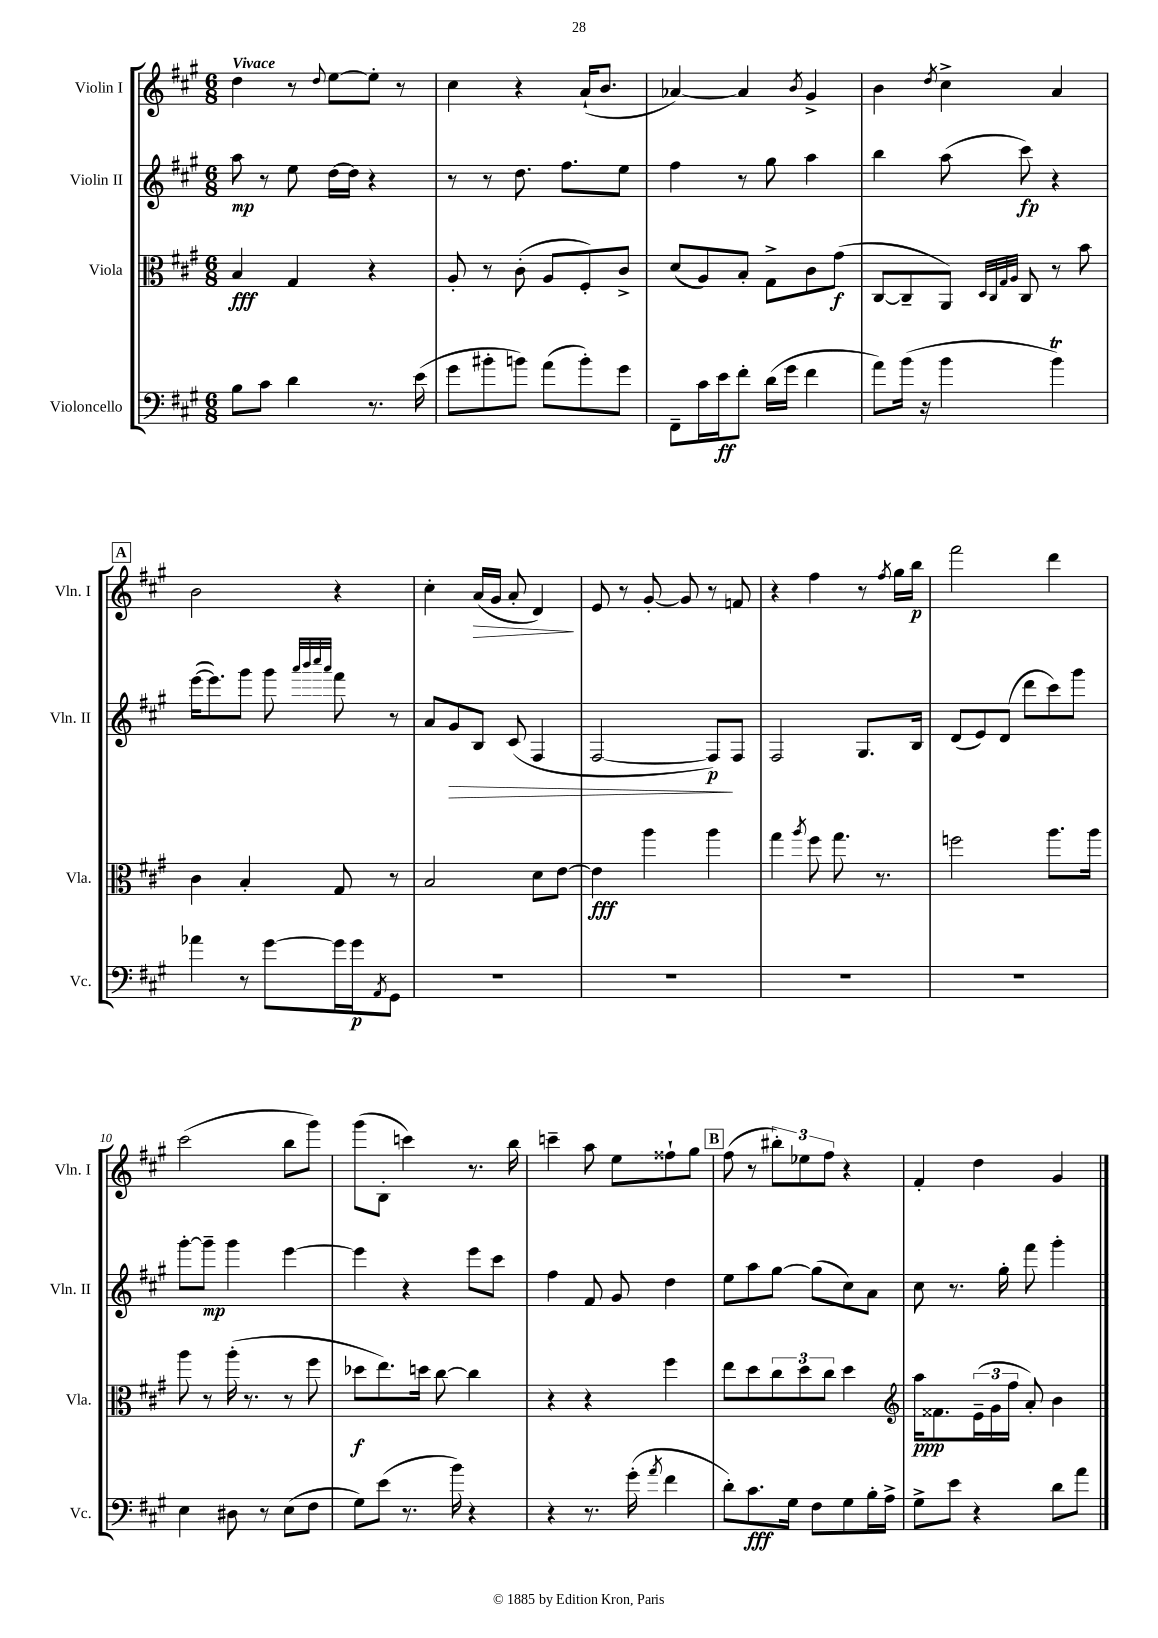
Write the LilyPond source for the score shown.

<<
\new StaffGroup <<
\new Staff = "s0" \with { instrumentName = "Violin I" shortInstrumentName = "Vln. I" } {
    \clef treble \key a \major \numericTimeSignature \time 6/8 \tempo "Vivace"
    d''4 r8 \appoggiatura { d''8 } e''8~ e''8-. r8 |
    cis''4 r4 a'16-!( b'8. |
    aes'4~) aes'4 \acciaccatura { b'8 } gis'4-> |
    b'4 \acciaccatura { d''8 } cis''4-> a'4 |
    \mark \markup { \box "A" } b'2 r4 |
    cis''4-. a'16\>( gis'16 a'8-. d'4\!) |
    e'8 r8 gis'8~-. gis'8 r8 f'8 |
    r4 fis''4 r8 \acciaccatura { fis''8 } gis''16 b''16\p |
    fis'''2 d'''4 |
    cis'''2( b''8 gis'''8) |
    gis'''8( b8-. c'''4) r8. b''16 |
    c'''4-- a''8 e''8 fisis''8-! gis''8 |
    \mark \markup { \box "B" } fis''8( r8 \tuplet 3/2 { bis''8-.) ees''8 fis''8 } r4 |
    fis'4-. d''4 gis'4 \bar "|." |
}
\new Staff = "s1" \with { instrumentName = "Violin II" shortInstrumentName = "Vln. II" } {
    \clef treble \key a \major \numericTimeSignature \time 6/8
    a''8\mp r8 e''8 d''16~ d''16 r4 |
    r8 r8 d''8. fis''8. e''8 |
    fis''4 r8 gis''8 a''4 |
    b''4 a''8( cis'''8\fp) r4 |
    \mark \markup { \box "A" } e'''16~( e'''8.) gis'''8 gis'''8 \grace { a'''32 b'''32 cis''''32 a'''32 } fis'''8 r8 |
    a'8 gis'8\> b8 cis'8( fis4 |
    fis2~ fis8\p\!) fis8 |
    fis2 gis8. b16 |
    d'8( e'8) d'8( d'''8 cis'''8) gis'''8 |
    gis'''8~-. gis'''8--\mp gis'''4 e'''4~ |
    e'''4 r4 e'''8 cis'''8 |
    fis''4 fis'8 gis'8 d''4 |
    \mark \markup { \box "B" } e''8 a''8 gis''8~ gis''8( cis''8) a'8 |
    cis''8 r8. gis''16-. fis'''8 gis'''4-. \bar "|." |
}
\new Staff = "s2" \with { instrumentName = "Viola" shortInstrumentName = "Vla." } {
    \clef alto \key a \major \numericTimeSignature \time 6/8
    b4\fff gis4 r4 |
    a8-. r8 cis'8-.( a8 fis8-.) cis'8-> |
    d'8( a8) b8-. gis8-> cis'8 gis'8\f( |
    cis8~ cis8-- a,8) \grace { d32 cis32 gis32 a32 } cis8 r8 b'8 |
    \mark \markup { \box "A" } cis'4 b4-. gis8 r8 |
    b2 d'8 e'8~ |
    e'4\fff a''4 a''4 |
    gis''4 \acciaccatura { a''8 } fis''8 gis''8. r8. |
    f''2 a''8. a''16 |
    a''8 r8 a''16-.( r8. r8 fis''8 |
    des''8\f e''8.) d''16 cis''8~ cis''4 |
    r4 r4 fis''4 |
    \mark \markup { \box "B" } e''8 d''8 \tuplet 3/2 { cis''8 d''8 cis''8 } d''4 |
    \clef treble a''16\ppp fisis'8. \tuplet 3/2 { e'16--( gis'16 fis''16 } a'8-.) b'4 \bar "|." |
}
\new Staff = "s3" \with { instrumentName = "Violoncello" shortInstrumentName = "Vc." } {
    \clef bass \key a \major \numericTimeSignature \time 6/8
    b8 cis'8 d'4 r8. e'16( |
    gis'8 bis'8-. b'8) a'8( b'8-.) gis'8 |
    fis,8-- cis'16 e'16\ff fis'8-. d'16( gis'16 fis'4 |
    a'8) b'16( r16 b'4 b'4\trill) |
    \mark \markup { \box "A" } aes'4 r8 gis'8~ gis'16 gis'16\p \acciaccatura { a,8 } gis,8 |
    R2. |
    R2. |
    R2. |
    R2. |
    e4 dis8 r8 e8( fis8 |
    gis8) e'8( r8. b'16) r4 |
    r4 r8. gis'16-.( \acciaccatura { a'8 } fis'4 |
    \mark \markup { \box "B" } d'8-.) cis'8.\fff gis16 fis8 gis8 b16-. a16-> |
    gis8-> e'8 r4 d'8 a'8 \bar "|." |
}
>>
>>
